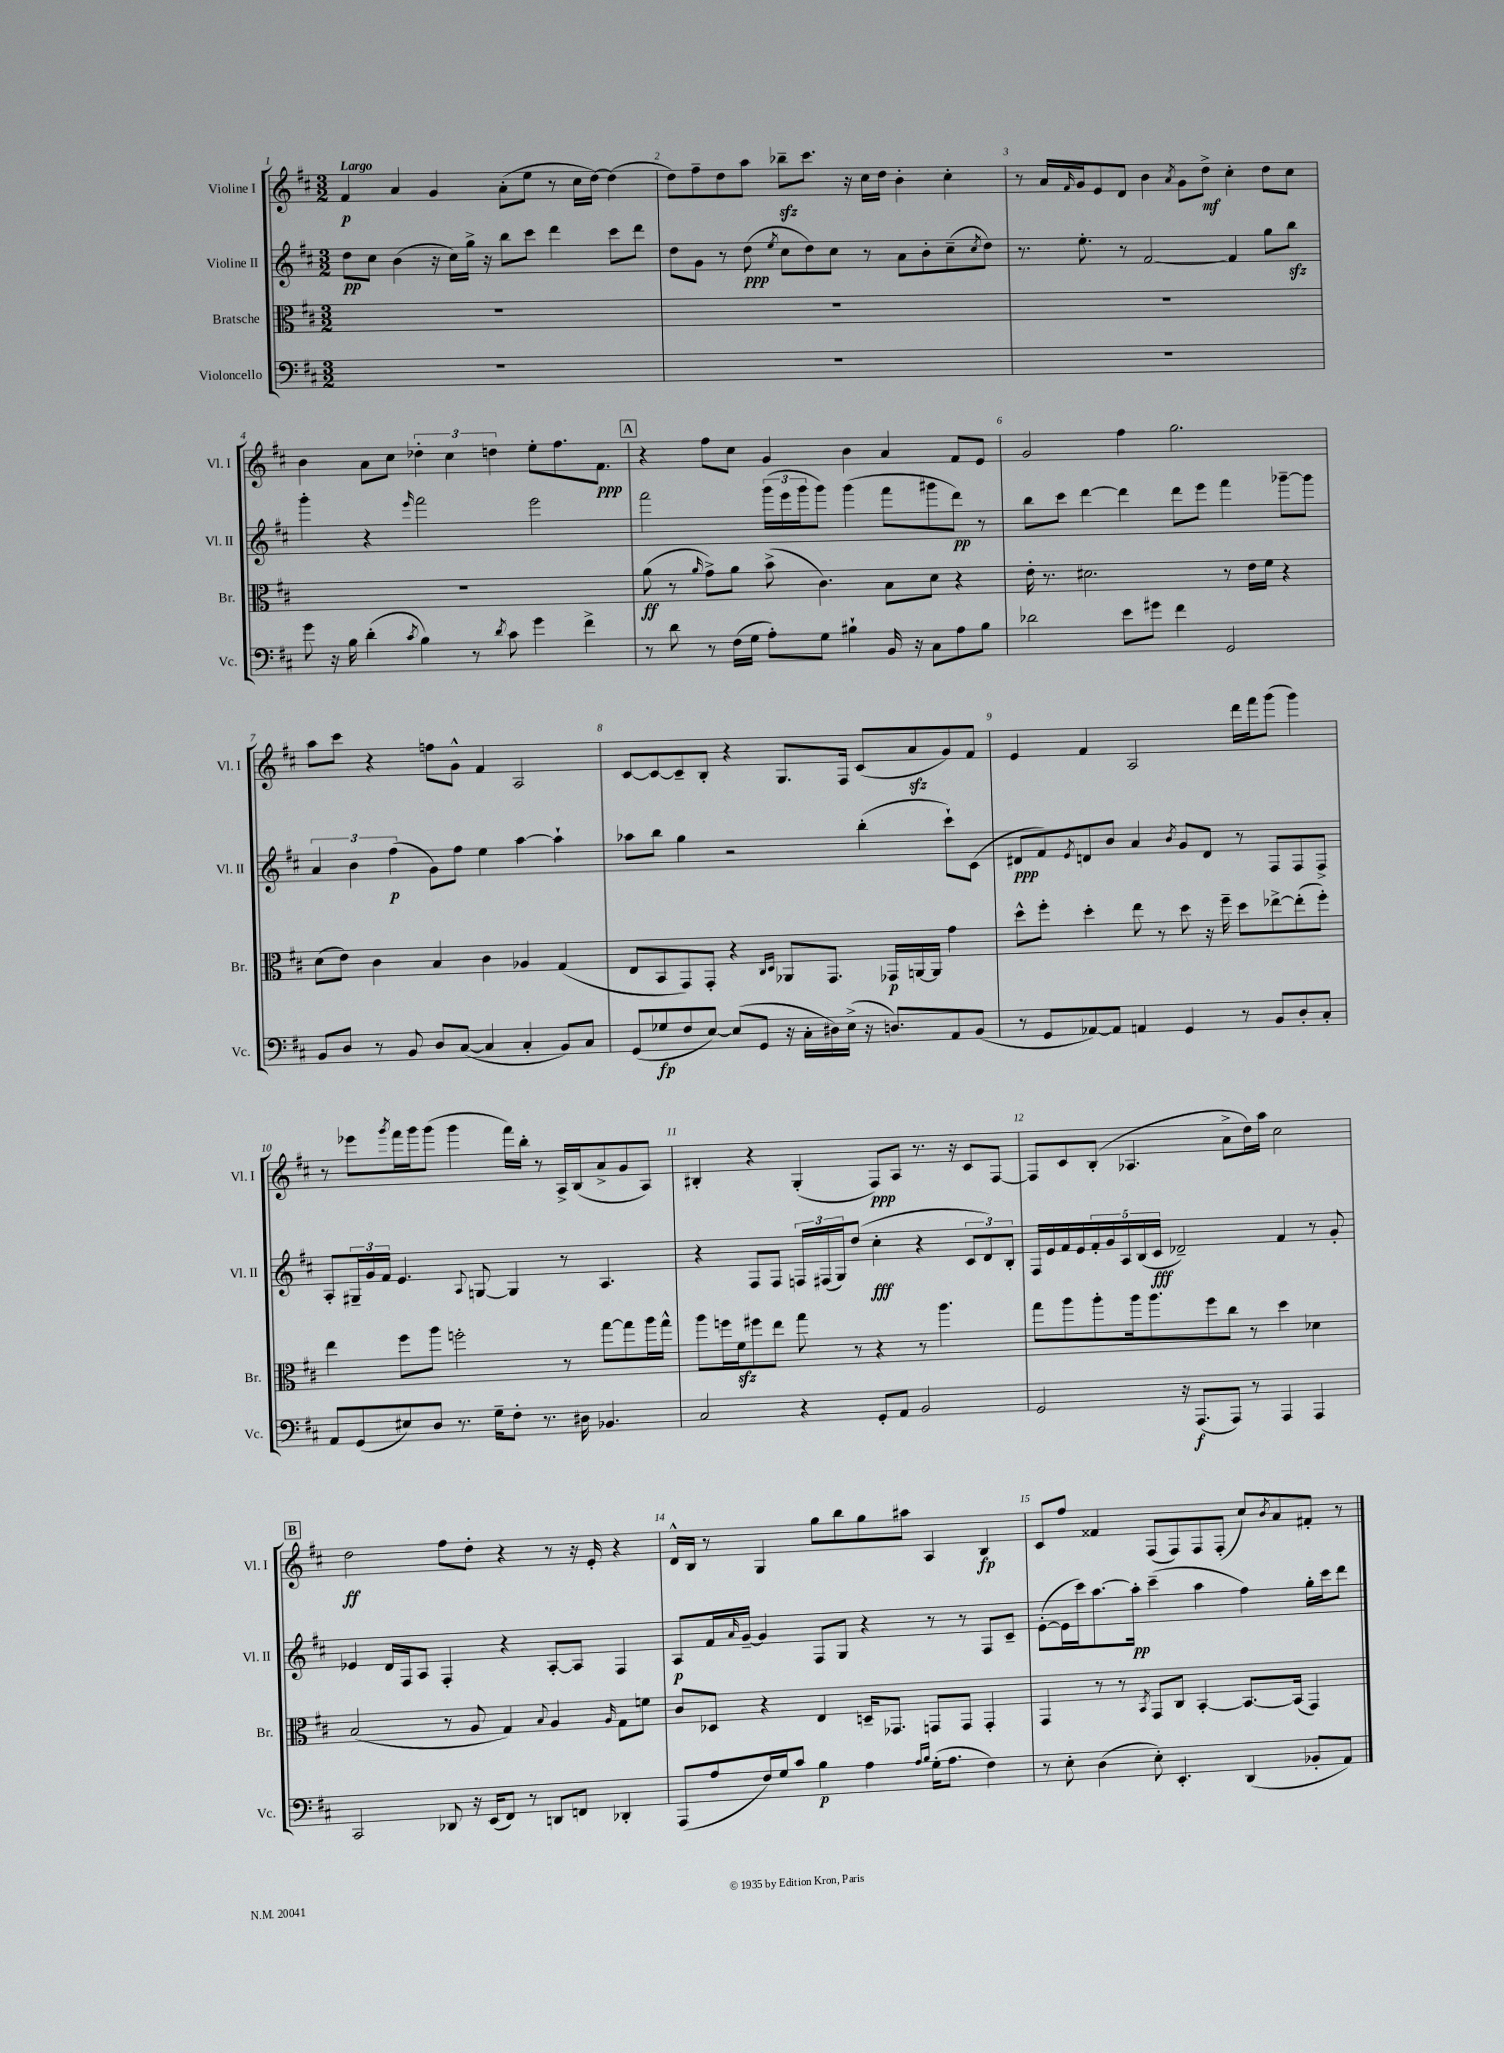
<<
\new StaffGroup <<
\new Staff = "s0" \with { instrumentName = "Violine I" shortInstrumentName = "Vl. I" } {
    \clef treble \key d \major \numericTimeSignature \time 3/2 \tempo "Largo"
    fis'4\p a'4 g'4 a'8-.( e''8 r8 cis''16 d''16~) d''4( |
    d''8) fis''8-- d''8 a''8 bes''8--\sfz cis'''8. r16 cis''16 d''16 b'4-. cis''4-. |
    r8 a'16 \grace { fis'16 } g'16 e'8 d'8 b'4 \acciaccatura { a'8 } g'8 d''8->\mf cis''4-. d''8 cis''8 |
    b'4 a'8 cis''8 \tuplet 3/2 { des''4-. cis''4 d''4 } e''8-. fis''8. fis'8.\ppp |
    \mark \markup { \box "A" } r4 fis''8 cis''8 g'4 b'4 a'4 fis'8 e'8 |
    g'2 fis''4 g''2. |
    a''8 cis'''8 r4 f''8 g'8-^ fis'4 a2 |
    cis'8~ cis'8~ cis'8-- b8-. r4 g8. fis16 cis'8( a'8\sfz g'8) fis'8 |
    e'4 fis'4 a2 d'''16 fis'''16 g'''8( g'''4) |
    r8 ees'''8 \acciaccatura { g'''8 } fis'''16 g'''16 g'''8( g'''4 fis'''16) b''16-. r8 a16-> b16( a'8-> g'8 a8) |
    bis4-. r4 g4-.( fis8\ppp) a8 r8. r16 cis'8 fis8~ |
    fis8 cis'8 b8-.( aes4. a'8-> d''16) a''16 cis''2 |
    \mark \markup { \box "B" } d''2\ff fis''8 d''8-. r4 r8 r16 e'16-. r4 |
    d'16-^ b16 r8 g4 g''8 b''8 g''8 ais''8 a4 b4\fp |
    cis'8 fis''8 fisis'4 fis8( fis8) fis8 fis8-.( cis''8) \acciaccatura { b'8 } a'8 fis'8-. r8 \bar "|." |
}
\new Staff = "s1" \with { instrumentName = "Violine II" shortInstrumentName = "Vl. II" } {
    \clef treble \key d \major \numericTimeSignature \time 3/2
    d''8\pp cis''8 b'4( r16 cis''16) g''16-> r16 b''8 cis'''8 d'''4 cis'''8 d'''8 |
    d''8 g'8 r8 d''8\ppp( \acciaccatura { e''8 } cis''8 d''8) cis''8 r8 a'8 b'8-. cis''8--( \acciaccatura { cis''8 } d''8) |
    r8. e''8.-. r8 fis'2~ fis'4 g''8 b''8\sfz |
    g'''4-. r4 \grace { e'''16 } fis'''2 e'''2 |
    \mark \markup { \box "A" } fis'''2 \tuplet 3/2 { g'''16( e'''16 g'''16 } g'''8) g'''4( fis'''8 gis'''8 d'''8\pp) r8 |
    b''8 cis'''8 d'''4~ d'''4 d'''8 e'''8 fis'''4 ges'''8~-- ges'''8 |
    \tuplet 3/2 { a'4 b'4 fis''4\p( } g'8) fis''8 e''4 a''4~ a''4-! |
    aes''8 b''8 g''4 r2 b''4-.( cis'''8-!) cis'8( |
    dis'8\ppp fis'8) \acciaccatura { e'8 } d'8 b'8 a'4 \acciaccatura { b'8 } g'8 d'8 r8 fis8 fis8 fis8-> |
    a8-. \tuplet 3/2 { gis16-- g'16 fis'16 } e'4. \appoggiatura { a8 } g8~ g4 r8 a4. |
    r4 fis8 fis8 \tuplet 3/2 { f16 fis16( g16) } d''8( cis''4-.\fff r4 \tuplet 3/2 { cis'8 d'8) b8-. } |
    fis16 e'16 fis'16 e'16 \tuplet 5/4 { fis'16-. g'16 a16 b16( cis'16\fff } des'2--) fis'4 r8 g'8-. |
    \mark \markup { \box "B" } ees'4 d'16 fis16 a8 fis4-. r4 a8~-. a8 fis4 |
    a8\p fis'16 \grace { a'16 } g'16~-- g'4 fis8 g8 r4 r8 r8 fis8 cis'8-- |
    e'8~-.( e'16 cis'''16) a''8.~ a''16-.\pp cis'''4--( a''4 fis''4) g''16-. cis'''16 d'''8 \bar "|." |
}
\new Staff = "s2" \with { instrumentName = "Bratsche" shortInstrumentName = "Br." } {
    \clef alto \key d \major \numericTimeSignature \time 3/2
    R1. |
    R1. |
    R1. |
    R1. |
    \mark \markup { \box "A" } a'8\ff( r8 \grace { a'16 } g'8->) a'8 b'8->( cis'4.) b8 d'8 r4 |
    e'16-. r8. dis'2. r8 e'16 fis'16 r4 |
    d'8( e'8) cis'4 b4 cis'4 aes4 g4( |
    e8 b,8 g,8) g,8-. r4 \grace { cis16 d16 } aes,8 g,8. ges,16\p a,16~ a,16 g'4 |
    d''8-^ fis''8-. d''4-. e''8 r8 d''8 r16 fis''16-- d''8 ees''8~-> ees''8-.( fis''8-.) |
    e''4 fis''8 a''8 f''2-. r8 g''8~ g''8 a''16 g''16-^ |
    a''8 f''16 fis'16\sfz fis''8 e''8 g''8 r8 r4 r8 a''4. |
    g''8 a''8 a''8-. a''16 a''8. fis''8 cis''8 r8 d''4 des'4 |
    \mark \markup { \box "B" } b2( r8 a8 g4) \appoggiatura { b8 } a4 \grace { a16 } g8 f'8 |
    cis'8 des8 r4 e4 d16-- ges,8. g,8 g,8 g,4-. |
    g,4 r8 r8 \acciaccatura { b,8 } g,8 cis8 b,4~-. b,8.~ b,16( g,4) \bar "|." |
}
\new Staff = "s3" \with { instrumentName = "Violoncello" shortInstrumentName = "Vc." } {
    \clef bass \key d \major \numericTimeSignature \time 3/2
    R1. |
    R1. |
    R1. |
    g'8 r16 b16 d'4-.( \acciaccatura { cis'8 } b4) r8 \acciaccatura { d'8 } cis'8 g'4 fis'4-> |
    \mark \markup { \box "A" } r8 d'8 r8 fis16( g16 a8-.) g8 bis4-! b,16 r16 cis8 a8 bis8 |
    des'2 e'8 gis'8 fis'4 g,2 |
    b,8 d8 r8 b,8 d8 cis8~( cis4 cis4-. b,8) cis8 |
    g,8( ges8\fp fis8 e8~) e8( g,8 r16 cis16-. dis16) e16->( r16 d8.) a,8 b,8( |
    r8 g,8 aes,8~) aes,8 a,4 g,4 r8 b,8 d8-. cis8-. |
    a,8 g,8( eis8) d8 r8. g16-- fis8-. r8. dis16 bes,4. |
    cis2 r4 g,8-. a,8 b,2 |
    g,2 r16 a,,8.\f( a,,8) r8 a,,4 a,,4 |
    \mark \markup { \box "B" } cis,2 des,8 r16 e,16( fis,8) r8 d,8 f,8 des,4-. |
    a,,8( a8 fis16) g16 cis'8 b4\p a4 \grace { a16 b16 } g16-.( a8. fis4) |
    r8 e8-. d4( e8-.) e,4.-. d,4( bes,8-. a,8) \bar "|." |
}
>>
>>
\layout { \context { \Score \override BarNumber.break-visibility = ##(#f #t #t) barNumberVisibility = #all-bar-numbers-visible } }
